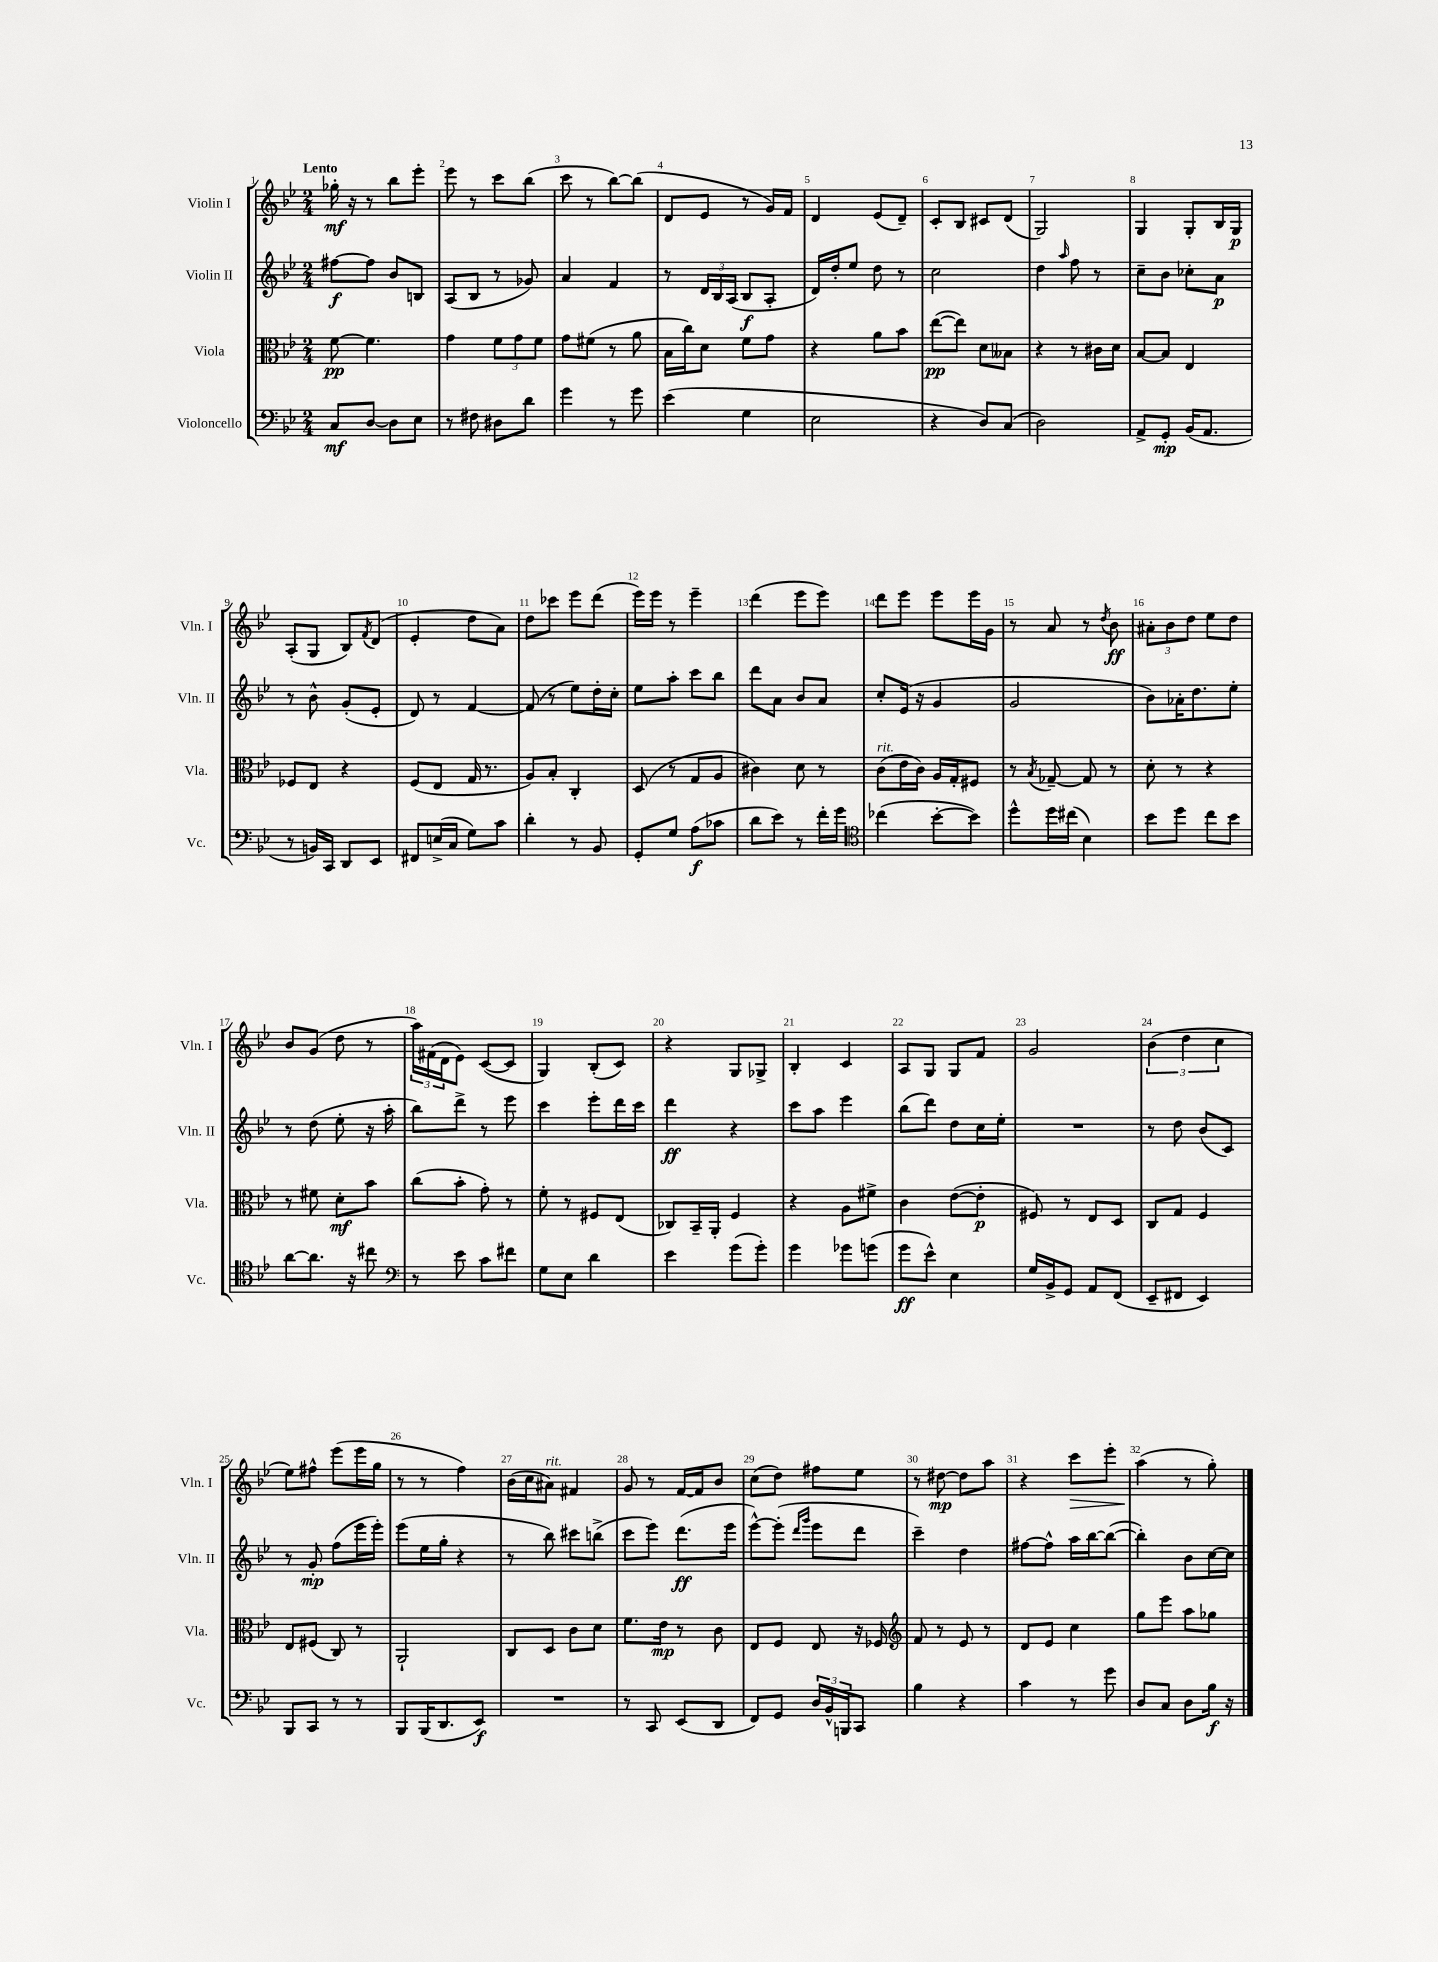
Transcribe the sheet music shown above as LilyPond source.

<<
\new StaffGroup <<
\new Staff = "s0" \with { instrumentName = "Violin I" shortInstrumentName = "Vln. I" } {
    \clef treble \key bes \major \numericTimeSignature \time 2/4 \tempo "Lento"
    ges''16-.\mf r16 r8 bes''8 ees'''8-. |
    ees'''8 r8 c'''8 bes''8( |
    c'''8 r8 bes''8~) bes''8( |
    d'8 ees'8 r8 g'16) f'16 |
    d'4 ees'8( d'8--) |
    c'8-. bes8 cis'8 d'8( |
    g2) |
    g4 g8-. bes16 g16\p |
    a8-.( g8 bes8) \acciaccatura { f'8 } d'8( |
    ees'4-. d''8 a'8) |
    d''8 ces'''8 ees'''8 d'''8( |
    ees'''16) ees'''16 r8 ees'''4-- |
    d'''4( ees'''8 ees'''8) |
    d'''8 ees'''8 ees'''8 ees'''16 g'16 |
    r8 a'8 r8 \acciaccatura { d''8 } bes'8\ff |
    \tuplet 3/2 { ais'8-. bes'8 d''8 } ees''8 d''8 |
    bes'8 g'8( d''8 r8 |
    \tuplet 3/2 { a''16) fis'16( d'16 } ees'8) c'8~( c'8 |
    g4) bes8-.( c'8) |
    r4 g8 ges8-> |
    bes4-. c'4 |
    a8 g8 g8 f'8 |
    g'2 |
    \tuplet 3/2 { bes'4( d''4 c''4 } |
    ees''8) fis''8-^ ees'''8( ees'''16 g''16 |
    r8 r8 f''4) |
    bes'16( c''16 ais'8^\markup { \italic "rit." }) fis'4 |
    g'8 r8 f'16~ f'16 bes'8 |
    c''8( d''8) fis''8 ees''8 |
    r8 dis''8~\mp dis''8 a''8 |
    r4 c'''8\> ees'''8-. |
    a''4\!( r8 g''8-.) \bar "|." |
}
\new Staff = "s1" \with { instrumentName = "Violin II" shortInstrumentName = "Vln. II" } {
    \clef treble \key bes \major \numericTimeSignature \time 2/4
    fis''8~\f fis''8 bes'8 b8 |
    a8( bes8 r8 ges'8) |
    a'4 f'4 |
    r8 \tuplet 3/2 { d'16 bes16 a16( } bes8\f a8-. |
    d'16) d''16-. ees''8 d''8 r8 |
    c''2 |
    d''4 \grace { a''16 } f''8 r8 |
    c''8-- bes'8 ces''8-. a'8\p |
    r8 bes'8-^ g'8-.( ees'8-. |
    d'8) r8 f'4~ |
    f'8( r8 ees''8) d''16-. c''16-. |
    ees''8 a''8-. c'''8 bes''8 |
    d'''8 a'8 bes'8 a'8 |
    c''8-. ees'16( r16 g'4 |
    g'2 |
    bes'8) aes'16-. d''8. ees''8-. |
    r8 d''8( ees''8-. r16 a''16-. |
    bes''8) d'''8-> r8 ees'''8 |
    c'''4 ees'''8-. d'''16 c'''16 |
    d'''4\ff r4 |
    c'''8 a''8 ees'''4 |
    bes''8( d'''8) d''8 c''16 ees''16-. |
    R2 |
    r8 d''8 bes'8( c'8) |
    r8 g'8-.\mp f''8( ees'''16 ees'''16-.) |
    ees'''8( ees''16 g''16-. r4 |
    r8 bes''8) cis'''8 b''8->( |
    c'''8 ees'''8) d'''8.\ff( ees'''16 |
    ees'''8~-^) ees'''8-.( \grace { d'''16 g'''16 } ees'''8 d'''8 |
    c'''4--) d''4 |
    fis''8~ fis''8-^ a''16 bes''16~ bes''8~( |
    bes''4-.) bes'8 c''16~ c''16 \bar "|." |
}
\new Staff = "s2" \with { instrumentName = "Viola" shortInstrumentName = "Vla." } {
    \clef alto \key bes \major \numericTimeSignature \time 2/4
    f'8~\pp f'4. |
    g'4 \tuplet 3/2 { f'8 g'8 f'8 } |
    g'8 fis'8( r8 a'8 |
    bes16 c''16) d'8 f'8 g'8 |
    r4 a'8 bes'8 |
    ees''8~\pp( ees''8) d'8 beses8 |
    r4 r8 cis'16 d'16 |
    bes8~ bes8 ees4 |
    fes8 ees8 r4 |
    f8( ees8 g16 r8. |
    a8) bes8-. c4-. |
    d8( r8 g8 a8 |
    cis'4) d'8 r8 |
    c'8^\markup { \italic "rit." }( ees'16 c'16) a16 g16-. fis8 |
    r8 \acciaccatura { bes8 } ges8~-- ges8 r8 |
    d'8-. r8 r4 |
    r8 fis'8 d'8-.\mf bes'8 |
    c''8( bes'8-. g'8-.) r8 |
    f'8-. r8 fis8 ees8( |
    ces8) bes,16-- a,16-. f4 |
    r4 a8 fis'8-> |
    c'4 ees'8~( ees'8-.\p |
    fis8) r8 ees8 d8 |
    c8 g8 f4 |
    ees8 fis8( c8) r8 |
    a,2-! |
    c8 d8 c'8 d'8 |
    f'8. ees'16\mp r8 c'8 |
    ees8 f8 ees8 r16 fes16 |
    \clef treble f'8 r8 ees'8 r8 |
    d'8 ees'8 c''4 |
    g''8 ees'''8 a''8 ges''8 \bar "|." |
}
\new Staff = "s3" \with { instrumentName = "Violoncello" shortInstrumentName = "Vc." } {
    \clef bass \key bes \major \numericTimeSignature \time 2/4
    c8\mf d8~ d8 ees8 |
    r8 fis8 dis8 d'8 |
    g'4 r8 g'8 |
    ees'4( g4 |
    ees2 |
    r4 d8) c8( |
    d2) |
    a,8-> g,8-.\mp bes,16( a,8. |
    r8 b,16) c,16 d,8 ees,8 |
    fis,8 e16->( c16 g8) c'8 |
    d'4-. r8 bes,8 |
    g,8-. g8 a8\f( ces'8 |
    d'8 ees'8) r8 f'16-. g'16 |
    \clef tenor ces''4( bes'8~-. bes'8) |
    d''8-^ d''16 cis''16( bes4) |
    bes'8 d''8 c''8 bes'8 |
    a'8~ a'8. r16 cis''8 |
    \clef bass r8 ees'8 c'8 fis'8 |
    g8 ees8 d'4 |
    ees'4 g'8( g'8-.) |
    g'4 ges'8 g'8( |
    g'8\ff ees'8-^) ees4 |
    g16 bes,16-> g,8 a,8 f,8( |
    ees,8-- fis,8 ees,4) |
    bes,,8 c,8 r8 r8 |
    bes,,8 bes,,16( d,8. ees,8\f) |
    R2 |
    r8 c,8 ees,8( d,8 |
    f,8) g,8 \tuplet 3/2 { d16 bes,16-^ b,,16 } c,8 |
    bes4 r4 |
    c'4 r8 g'8 |
    d8 c8 d8 bes16\f r16 \bar "|." |
}
>>
>>
\layout { \context { \Score \override BarNumber.break-visibility = ##(#f #t #t) barNumberVisibility = #all-bar-numbers-visible } }
